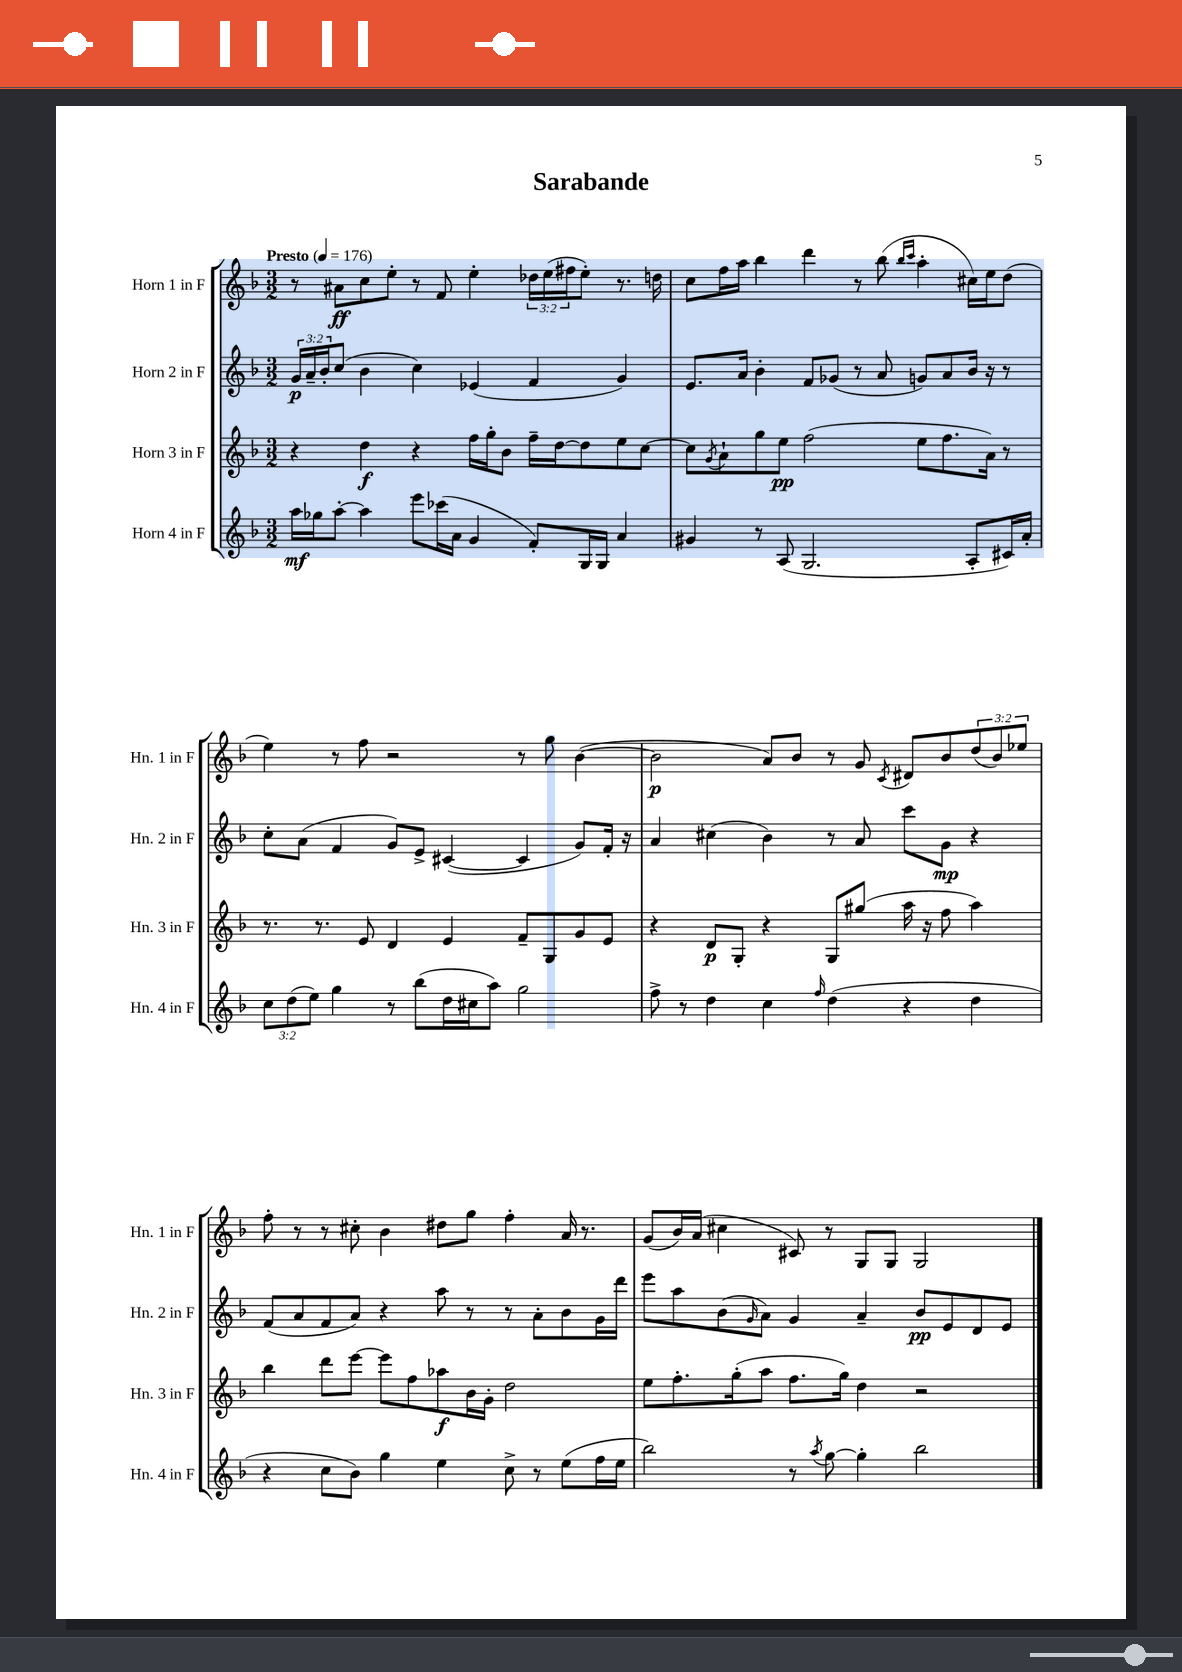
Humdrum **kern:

**kern	**kern	**kern	**kern
*staff4	*staff3	*staff2	*staff1
*clefG2	*clefG2	*clefG2	*clefG2
*k[b-]	*k[b-]	*k[b-]	*k[b-]
*M3/2	*M3/2	*M3/2	*M3/2
*MM176	*MM176	*MM176	*MM176
16aa\LL	4r	24g/LL	8r
.	.	24a~/	.
16gg-\J	.	.	.
.	.	24b-'/J	.
[8aa'\J	.	(8cc/J	8a#\L
4aa\]	4dd\	4b-\	8cc\
.	.	.	8ee'\J
8eee\L	4r	4cc\)	8r
(16ccc-\L	.	.	8f/
16a\JJ	.	.	.
4g/	16ff\LL	(4e-/	4ee'\
.	16gg'\J	.	.
.	8b-\J	.	.
8f'/L)	16ff~\LL	4f/	24dd-\LL
.	.	.	(24ee\
.	[16dd\J	.	.
.	.	.	24ff#\J
16G/L	8dd\]	.	8ee'\J)
16G/JJ	.	.	.
4a/	8ee\	4g/)	8.r
.	[8cc\J	.	.
.	.	.	16dd\
=	=	=	=
4g#/	8cc\]L	8.e/L	8cc\L
.	8qg/	.	.
.	8a`\	.	16ff\L
.	.	16a/Jk	16aa\JJ
8r	8gg\	4b-'\	4bb-\
(8A/	8ee\J	.	.
2.G/	(2ff\	8f/L	4ddd\
.	.	(8g-/J	.
.	.	8r	8r
.	.	8a/	(8bb-\
.	.	.	16qqbb-/LL
.	.	.	16qqccc/JJ
.	8ee\L	8g/L)	4aa'\
.	8.ff\	8a/	.
8A'/L	.	16b-/Jk	16cc#\LL)
.	16a\Jk)	16r	16ee\J
16c#/L)	8r	8r	(8dd\J
16a'/JJ	.	.	.
=	=	=	=
12cc\L	8.r	8cc'\L	4ee\)
(12dd\	.	.	.
.	.	(8a\J	.
12ee\J)	.	.	.
.	8.r	.	.
4gg\	.	4f/	8r
.	8e/	.	8ff\
8r	4d/	8g/L)	2r
(8bb-\L	.	8e^/J	.
16dd\L	4e/	([4c#/	.
16cc#\J	.	.	.
8aa\J)	.	.	.
2gg\	8f~/L	4c#/]	8r
.	8G/	.	8gg\
.	8g/	8g/L)	([4b-\
.	8e/J	16f'/Jk	.
.	.	16r	.
=	=	=	=
8ff^\	4r	4a/	2b-\]
8r	.	.	.
4dd\	8d/L	(4cc#\	.
.	8G'/J	.	.
4cc\	4r	4b-\)	8a/L)
.	.	.	8b-/J
16qqff/	.	.	.
(4dd\	8G/L	8r	8r
.	(8gg#/J	8a/	8g/
.	.	.	8qc/
4r	16aa\	8ccc\L	8d#/L
.	16r	.	.
.	8ff\	8g\J	8b-/
4dd\	4aa\)	4r	(12dd/
.	.	.	12b-/)
.	.	.	12ee-/J
=	=	=	=
4r	4bb-\	(8f/L	8ff'\
.	.	8a/	8r
8cc\L	8ddd\L	8f/	8r
8b-\J)	[8eee\J	8a/J)	8cc#'\
4gg\	8eee\]L	4r	4b-\
.	8ff\	.	.
4ee\	8aa-\	8aa\	8dd#\L
.	16b-\L	8r	8gg\J
.	16g'\JJ	.	.
8cc^\	2dd\	8r	4ff'\
8r	.	8a'\L	.
(8ee\L	.	8b-\	16a/
.	.	.	8.r
16ff\L	.	16g\L	.
16ee\JJ	.	16ddd\JJ	.
=	=	=	=
2bb-\)	8ee\L	8eee\L	(8g/L
.	8.ff'\	8aa\	16b-/L)
.	.	.	(16a/JJ
.	.	(8b-\	4cc#\
.	(16gg'\k	.	.
.	.	16qqg/	.
.	8aa\J	8a\J)	.
8r	8.ff\L	4g/	8c#/)
8qaa/	.	.	.
[8gg\	.	.	8r
.	16gg\Jk)	.	.
4gg'\]	4dd\	4a~/	8G/L
.	.	.	8G/J
2bb-\	2r	8b-/L	2G/
.	.	8e/	.
.	.	8d/	.
.	.	8e/J	.
==	==	==	==
*-	*-	*-	*-
